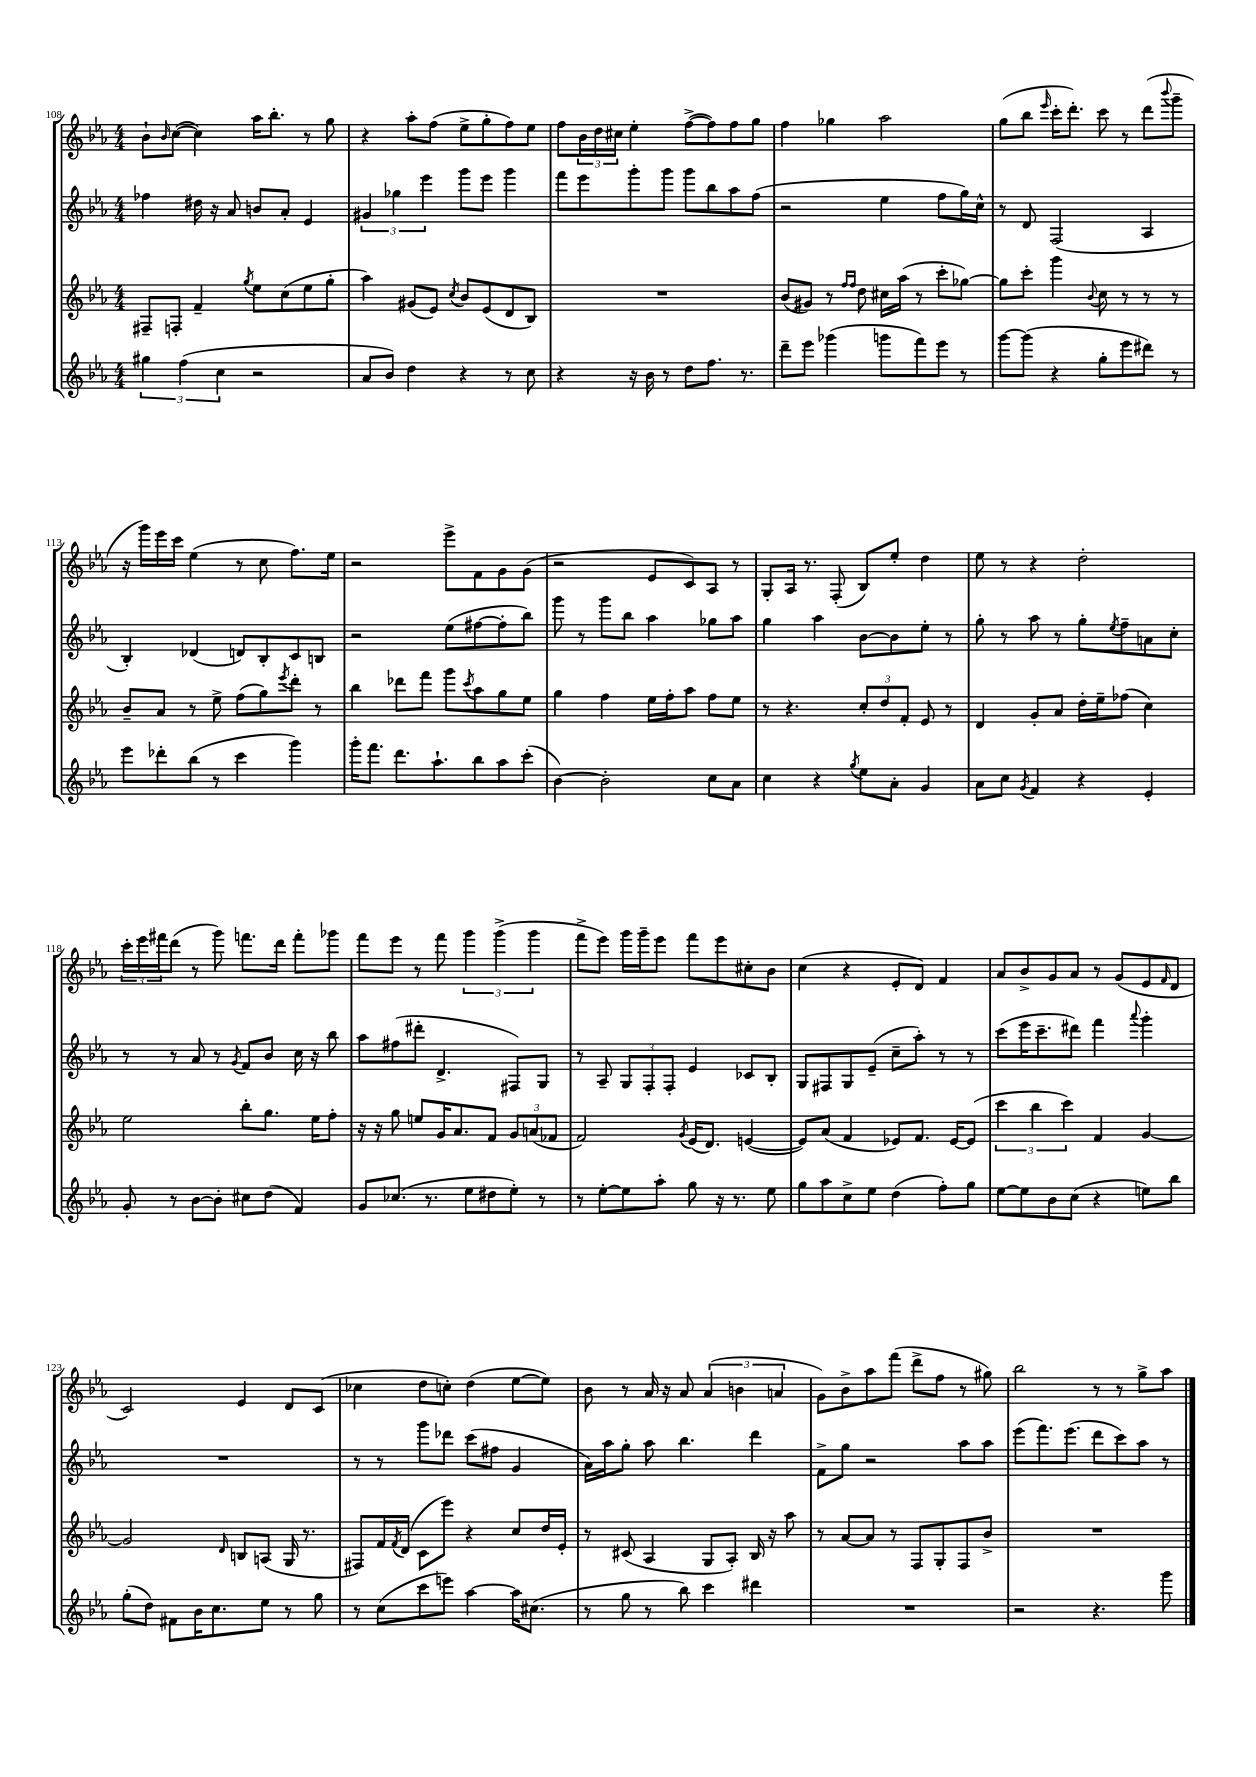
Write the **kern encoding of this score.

**kern	**kern	**kern	**kern
*part4	*part3	*part2	*part1
*staff4	*staff3	*staff2	*staff1
*clefG2	*clefG2	*clefG2	*clefG2
*k[b-e-a-]	*k[b-e-a-]	*k[b-e-a-]	*k[b-e-a-]
*M4/4	*M4/4	*M4/4	*M4/4
=108	=108	=108	=108
6gg#X\	8F#X~/L	4ff-X\	8b-`\L
.	.	.	16qqb-/
.	8Fn'/J	.	([8cc\J
(6ff\	.	.	.
.	4f~/	16dd#X\	4cc\])
.	.	16r	.
6cc\	.	.	.
.	.	8a-/	.
.	8qgg/	.	.
2r	8ee-\L	8bn/L	16aa-\KL
.	.	.	8.bb-'\J
.	(8cc\	8a-'/J	.
.	8ee-\	4e-/	8r
.	8gg'\J	.	8gg\
=109	=109	=109	=109
8a-/L	4aa-\)	6g#X/	4r
8b-/J)	.	.	.
.	.	6gg-X\	.
4dd\	(8g#X/L	.	8aa-'\L
.	.	6eee-\	.
.	8e-/J)	.	(8ff\J
.	8qcc/	.	.
4r	8b-/L	8ggg\L	8ee-^\L
.	(8e-/	8eee-\J	8gg'\
8r	8d/	4ggg\	8ff\)
8cc\	8B-/J)	.	8ee-\J
=110	=110	=110	=110
4r	1r	8fff\L	8ff\L
.	.	8eee-\	24b-\L
.	.	.	24dd\
.	.	.	24cc#X\JJ
16r	.	8ggg'\	4ee-'\
16b-\	.	.	.
8r	.	8ggg\J	.
8dd\L	.	8ggg\L	([8ff^\L
8.ff\J	.	8bb-\	8ff\])
.	.	8aa-\	8ff\
8.r	.	.	.
.	.	(8ff\J	8gg\J
=111	=111	=111	=111
8ddd~\L	(8b-/L	2r	4ff\
8eee-\J	8g#X/J)	.	.
(4ggg-X\	8r	.	4gg-X\
.	16qqff/LL	.	.
.	16qqff/JJ	.	.
.	8dd\	.	.
8gggn\L	16cc#X\LL	4ee-\	2aa-\
.	(16aa-\JJ	.	.
8fff\)	8r	.	.
8eee-\J	8ccc'\L	8ff\L	.
8r	[8gg-X\J)	16gg\L)	.
.	.	16cc^^\JJ	.
=112	=112	=112	=112
[8ggg\L	8gg-\L]	8r	(8gg\L
(8ggg\J]	8ccc'\J	8d/	8bb-\J
.	.	.	16qqeee-/
4r	4ggg\	(2F/	16ccc'\KL
.	.	.	8.ddd'\J)
.	8qqb-/	.	.
8gg'\L	8cc\	.	8ccc\
8eee-\	8r	.	8r
8ddd#X\J)	8r	4A-/	(8ddd\L
.	.	.	8qqbbb-/
8r	8r	.	8ggg~\J
!!LO:LB:g=z
=113	=113	=113	=113
8eee-\L	8b-~/L	4B-'/)	16r
.	.	.	16ggg\LL)
8ddd-X'\	8a-/J	.	16eee-\
.	.	.	16ccc\JJ
(8bb-\J	8r	(4d-X/	(4ee-\
8r	8ee-^\	.	.
4ccc\	(8ff\L	8dn/L)	8r
.	8gg\)	8B-'/	8cc\
.	8qeee-/	.	.
4ggg\)	8ddd'\J	8c/	8.ff\L)
.	8r	8Bn/J	.
.	.	.	16ee-\Jk
=114	=114	=114	=114
16ggg'\KL	4bb-\	2r	2r
8.fff\J	.	.	.
8.ddd\L	8ddd-X\L	.	.
.	8fff\J	.	.
8.aa-`\	.	.	.
.	8ggg\L	(8ee-\L	8eee-^\L
.	8qccc/	.	.
8bb-\	8aa-\	[8ff#X\	8f\
8aa-\	8gg\	8ff#'\]	8g\
(8ccc'\J	8ee-\J	8bb-\J)	(8g\J
=115	=115	=115	=115
[4b-\)	4gg\	8ggg\	2r
.	.	8r	.
2b-'\]	4ff\	8ggg\L	.
.	.	8bb-\J	.
.	16ee-\LL	4aa-\	8e-/L
.	16ff'\J	.	.
.	8aa-\J	.	8c/)
8cc\L	8ff\L	8gg-X\L	8A-/J
8a-\J	8ee-\J	8aa-\J	8r
=116	=116	=116	=116
4cc\	8r	4gg\	8G'/L
.	4.r	.	16A-/Jk
.	.	.	8.r
4r	.	4aa-\	.
.	.	.	(8F'/
8qgg/	.	.	.
8ee-\L	12cc'/L	[8b-\L	8B-/L)
.	12dd/	.	.
8a-'\J	.	8b-\]	8ee-'/J
.	12f'/J	.	.
4g/	8e-/	8ee-'\J	4dd\
.	8r	8r	.
=117	=117	=117	=117
8a-\L	4d/	8gg'\	8ee-\
8cc\J	.	8r	8r
8qg/	.	.	.
4f/	8g'/L	8aa-\	4r
.	8a-/J	8r	.
4r	16dd'\LL	8gg'\L	2dd'\
.	16ee-~\J	.	.
.	.	8qee-/	.
.	(8ff-X\J	8ff~\	.
4e-'/	4cc\)	8an\	.
.	.	8cc'\J	.
!!LO:LB:g=z
=118	=118	=118	=118
8g'/	2ee-\	8r	24ccc'\LL
.	.	.	24eee-\
.	.	.	24fff#X\J
8r	.	8r	(8ddd\J
[8b-\L	.	8a-/	8r
8b-'\J]	.	8r	8ggg\)
.	.	8qg/	.
8cc#X\L	8bb-'\L	8f/L	8.fffn\L
(8dd\J	8.gg\J	8b-/J	.
.	.	.	16ddd\Jk
4f/)	.	16cc\	8fff'\L
.	16ee-\KL	16r	.
.	8ff'\J	8bb-\	8ggg-X\J
=119	=119	=119	=119
8g/L	16r	8aa-\L	8fff\L
.	16r	.	.
(8.cc-X/J	8gg\	(8ff#X\	8eee-\J
.	8een/L	8ddd#X'\J	8r
8.r	.	.	.
.	16g/K	4.d^/	8fff\
.	8.a-/	.	.
8ee-\L	.	.	6ggg\
8dd#X\	8f/J	.	.
.	.	.	(6ggg^\
8ee-'\J)	12g/L	8F#X/L)	.
.	(12an/	.	6ggg\
8r	.	8G/J	.
.	12f-X/J	.	.
=120	=120	=120	=120
8r	2f/)	8r	8fff^\L
[8ee-'\L	.	8A-~/	8eee-\J)
8ee-\]	.	12G/L	16ggg\LL
.	.	.	16ggg~\J
.	.	12F'/	.
8aa-'\J	.	.	8eee-\J
.	.	12F'/J	.
.	8qg/	.	.
8gg\	(16e-/KL	4e-/	8fff\L
.	8.d/J)	.	.
16r	.	.	8eee-\
8.r	.	.	.
.	([4en/	8c-X/L	8cc#X'\
8ee-\	.	8B-'/J	8b-\J
=121	=121	=121	=121
8gg\L	8e/L])	8G/L	(4cc\
8aa-\	(8a-/J	8F#X/	.
8cc^\	4f/	8G/	4r
8ee-\J	.	(8e-~/J	.
(4dd\	8e-X/L)	8cc~\L	8e-'/L
.	8.f/J	8aa-'\J)	8d/J)
8ff'\L)	.	8r	4f/
.	[16e-/KL	.	.
8gg\J	(8e-/J]	8r	.
=122	=122	=122	=122
[8ee-\L	6ccc\	(8ccc\L	8a-/L
8ee-\]	.	16eee-\K	8b-^/
.	6bb-\	.	.
.	.	8.ccc~\	.
8b-\	.	.	8g/
.	6ccc\)	.	.
(8cc\J	.	8ddd#X\J)	8a-/J
4r	4f/	4fff\	8r
.	.	.	(8g/L
.	.	8qqaaa-/	.
8een\L)	[4g/	4ggg'\	8e-/
.	.	.	16qqf/
8bb-\J	.	.	8d/J
!!LO:LB:g=z
=123	=123	=123	=123
(8gg'\L	2g/]	1r	2c/)
8dd\J)	.	.	.
8f#X\L	.	.	.
16b-\K	.	.	.
8.cc\	.	.	.
.	16qqd/	.	.
.	8Bn/L	.	4e-/
8ee-\J	(8An/J	.	.
8r	16G/	.	8d/L
.	8.r	.	.
8gg\	.	.	(8c/J
=124	=124	=124	=124
8r	8F#X/L)	8r	4cc-X\
(8cc\L	16f/L	8r	.
.	8qf/	.	.
.	(16d/JJ	.	.
8ccc\	8c\L	8ggg\L	8dd\L
8eeen\J)	8eee-\J)	8ddd-X\J	8ccn'\J)
[4aa-\	4r	(8ccc\L	(4dd\
.	.	8ff#X\J	.
16aa-\KL]	8cc/L	4g/	[8ee-\L
(8.cc#X\J	.	.	.
.	16dd/L	.	8ee-\J])
.	16e-'/JJ	.	.
=125	=125	=125	=125
8r	8r	16a-\LL)	8b-\
.	.	16aa-\J	.
8gg\	(8c#X/	8gg'\J	8r
8r	4A-/	8aa-\	16a-/
.	.	.	16r
8bb-\)	.	4.bb-\	8a-/
4ccc\	8G/L	.	(6a-/
.	8A-'/J)	.	.
.	.	.	6bn\
4ddd#X\	16B-/	4ddd\	.
.	16r	.	.
.	.	.	6an/
.	8aa-\	.	.
=126	=126	=126	=126
1r	8r	8f^\L	8g\L)
.	[8a-/L	8gg\J	8b-^\
.	8a-/J]	2r	8aa-\
.	8r	.	(8fff\J
.	8F/L	.	8ddd^\L
.	8G'/	.	8ff\J
.	8F/	8aa-\L	8r
.	8b-^/J	8aa-\J	8gg#X\)
=127	=127	=127	=127
2r	1r	(8eee-\L	2bb-\
.	.	8.fff\)	.
.	.	(8.eee-\J	.
4.r	.	8ddd\L	8r
.	.	8ccc\)	8r
.	.	8aa-\J	8gg^\L
8ggg\	.	8r	8aa-\J
==	==	==	==
*-	*-	*-	*-
